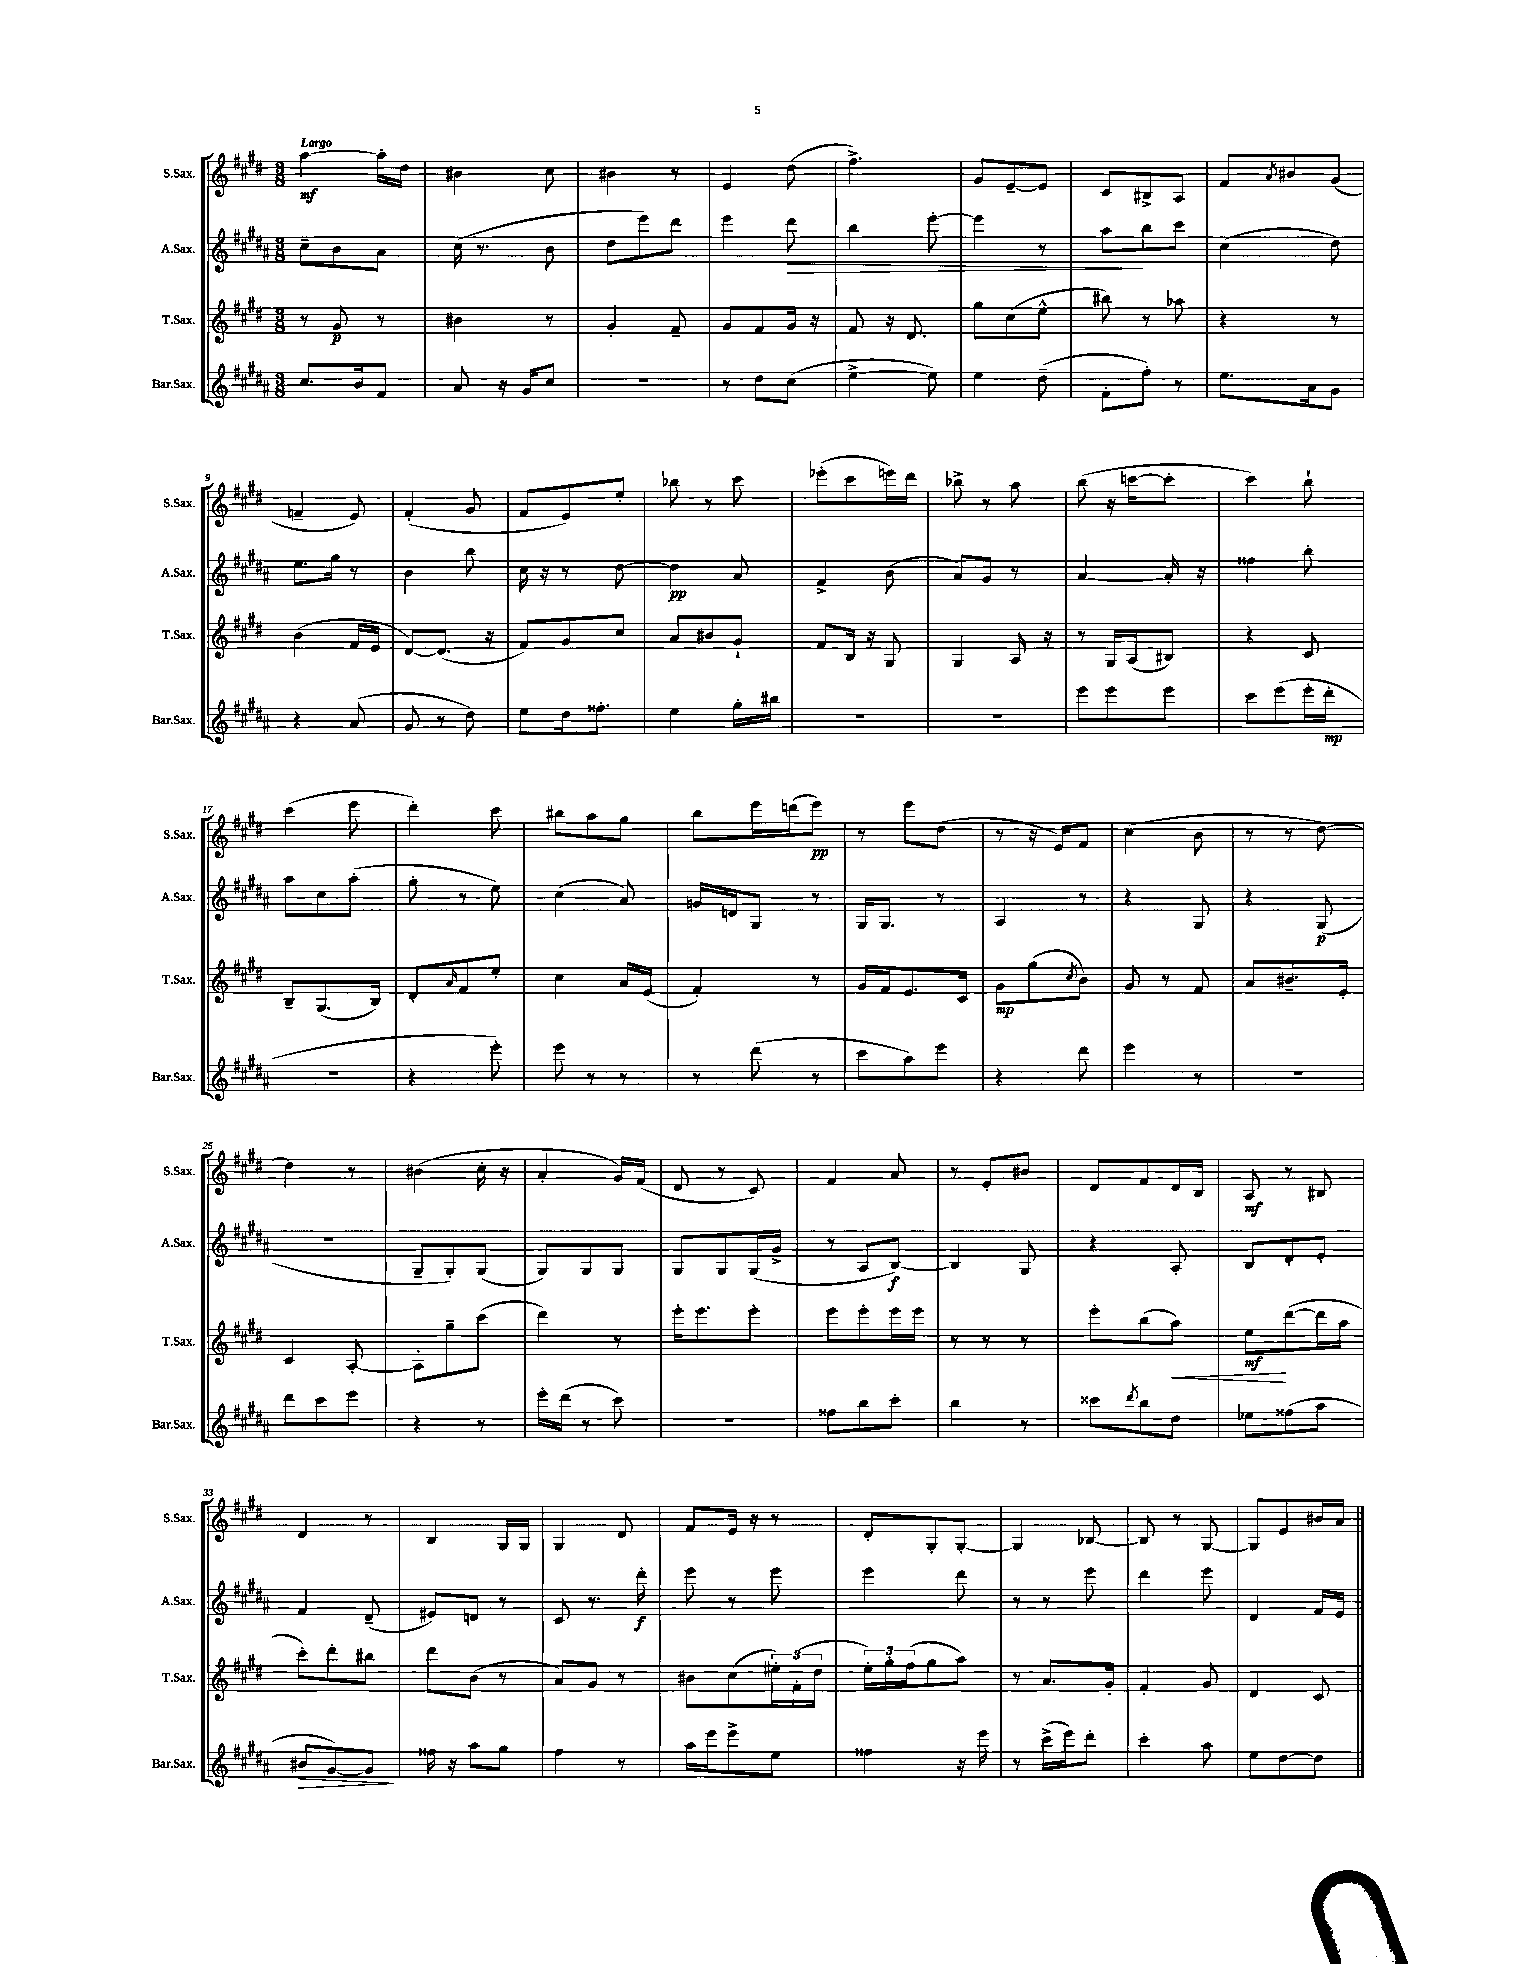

**kern	**kern	**kern	**kern
*staff4	*staff3	*staff2	*staff1
*clefG2	*clefG2	*clefG2	*clefG2
*k[f#c#g#d#a#]	*k[f#c#g#d#]	*k[f#c#g#d#a#]	*k[f#c#g#d#]
*M3/8	*M3/8	*M3/8	*M3/8
8.cc#	8r	8cc#~	[4aa
.	8g#	8b	.
16b	.	.	.
8f#	8r	8a#	16aa']
.	.	.	16dd#
=	=	=	=
8a#	4b#	(16cc#	4b#
.	.	8.r	.
16r	.	.	.
16g#	.	.	.
8cc#	8r	8b	8cc#
=	=	=	=
4.r	4g#'	8dd#	4b#
.	.	8eee)	.
.	8f#~	8ddd#	8r
=	=	=	=
8r	8g#	4eee	4e
8dd#	8f#	.	.
(8cc#	16g#	8ddd#	(8dd#
.	16r	.	.
=	=	=	=
[4ee^	8f#	4bb	4.ff#^)
.	16r	.	.
.	8.d#	.	.
8ee])	.	[8eee'	.
=	=	=	=
4ee	8gg#	4eee]	8g#
.	(8cc#	.	[8e~
(8dd#~	8ee^^	8r	8e]
=	=	=	=
8f#'	8bb#)	8aa#	8c#
8ff#')	8r	8bb	8B#^
8r	8aa-	8ccc#	8A
=	=	=	=
8.ee	4r	(4cc#	8f#
.	.	.	8qa
.	.	.	8b#
16a#	.	.	.
8g#	8r	8dd#)	(8g#
=	=	=	=
4r	(4b	8.ee	4f~
.	.	16gg#	.
(8a#	16f#	8r	8e)
.	16e	.	.
=	=	=	=
8g#	[8d#)	4b	(4f#'
8r	(8.d#]	.	.
8dd#)	.	8bb	8g#
.	16r	.	.
=	=	=	=
8ee	8f#)	16cc#	8f#
.	.	16r	.
16dd#	8g#	8r	8e)
8.ff##'	.	.	.
.	8cc#	[8dd#	8ee'
=	=	=	=
4ee	8a	4dd#]	8bb-
.	8b#	.	8r
16gg#'	8g#`	8a#	8ccc#
16bb#	.	.	.
=	=	=	=
4.r	8f#	4f#^	(8eee-'
.	16B	.	8ccc#
.	16r	.	.
.	8G#	(8b	16eee)
.	.	.	16ddd#
=	=	=	=
4.r	4G#	8a#)	8bb-^
.	.	8g#	8r
.	16A	8r	8aa
.	16r	.	.
=	=	=	=
8eee	8r	[4a#	(8bb
8eee	16G#	.	16r
.	(16A	.	[16ccc
8eee	8B#)	16a#']	8ccc']
.	.	16r	.
=	=	=	=
8ccc#	4r	4ff##	4ccc#)
(8eee	.	.	.
16eee'	8c#	8bb'	8bb`
16ddd#'	.	.	.
=	=	=	=
4.r	8B~	8aa#	(4ccc#
.	(8.G#	8cc#	.
.	.	(8aa#'	8eee
.	16B)	.	.
=	=	=	=
4r	8d#'	8gg#'	4ddd#')
.	16qqa	.	.
.	8f#	8r	.
8eee')	8ee'	8ee)	8ccc#
=	=	=	=
8eee	4cc#	(4cc#	8bb#
8r	.	.	8aa
8r	16a	8a#)	8gg#
.	(16e	.	.
=	=	=	=
8r	4f#')	16g	8bb
.	.	16d	.
(8ddd#	.	8G#	16eee
.	.	.	(16ddd
8r	8r	8r	8eee)
=	=	=	=
8ccc#	16g#	16G#	8r
.	16f#	8.G#	.
8aa#)	8.e	.	8eee
8eee	.	8r	(8dd#
.	16c#	.	.
=	=	=	=
4r	8g#	4A#	8r
.	(8gg#	.	16r
.	.	.	16e)
.	8qcc#	.	.
8ddd#	8b)	8r	8f#
=	=	=	=
4eee	8g#	4r	(4cc#
.	8r	.	.
8r	8f#	8G#	8b
=	=	=	=
4.r	8a	4r	8r
.	8.b#~	.	8r
.	.	(8G#	[8dd#)
.	16e'	.	.
=	=	=	=
8ddd#	4c#	4.r	4dd#]
8ccc#	.	.	.
8eee	[8A'	.	8r
=	=	=	=
4r	8A']	8G#~	(4b#
.	8gg#~	8G#')	.
8r	(8ccc#	(8G#	16cc#'
.	.	.	16r
=	=	=	=
16eee'	4ddd#)	8G#)	4a'
(16ddd#	.	.	.
8r	.	8G#	.
8ccc#)	8r	8G#	16g#)
.	.	.	(16f#
=	=	=	=
4.r	16eee'	8G#	8d#
.	8.eee	.	.
.	.	8G#	8r
.	8eee'	(16G#	8c#)
.	.	16g#^	.
=	=	=	=
8ff##	8eee	8r	4f#
8bb	8eee'	8A#	.
8ccc#'	16eee	[8B)	8a
.	16eee	.	.
=	=	=	=
4bb	8r	4B]	8r
.	8r	.	8e'
8r	8r	8G#	8b#
=	=	=	=
8ccc##	8eee'	4r	8d#
8qddd#	.	.	.
8bb	(8bb	.	8f#
8dd#	8aa)	8A#'	16d#
.	.	.	16B
=	=	=	=
8ee-	8ee	8B	8A
(8ff##	([8ddd#	8d#'	8r
8aa#	16ddd#]	8e'	8B#
.	16aa	.	.
=	=	=	=
8b#	8ccc#')	4f#	4d#
[8g#)	8ddd#'	.	.
8g#]	8bb#	(8d#~	8r
=	=	=	=
16ff##	8ddd#	8e#)	4B
16r	.	.	.
8aa#	(8b	8d	.
8gg#	8r	8r	16G#
.	.	.	16G#
=	=	=	=
4ff#	8a)	8c#	4G#
.	8g#	8.r	.
8r	8r	.	8d#
.	.	16ddd#'	.
=	=	=	=
16aa#	8b#	8eee	8f#
16eee	.	.	.
8eee^	(8cc#	8r	16e
.	.	.	16r
8ee	24ee#')	8eee	8r
.	(24f#'	.	.
.	24dd#	.	.
=	=	=	=
4ff##	24ee')	4eee	8d#'
.	24gg#'	.	.
.	(24ff#	.	.
.	8gg#	.	8G#'
16r	8aa)	8ddd#	[8G#'
16eee	.	.	.
=	=	=	=
8r	8r	8r	4G#]
(16ccc#^	8.a	8r	.
16eee)	.	.	.
8ddd#'	.	8eee	[8B-
.	16g#'	.	.
=	=	=	=
4ccc#'	4f#'	4ddd#	8B-]
.	.	.	8r
8aa#	8g#	8eee	[8G#
=	=	=	=
8ee	4d#	4d#	8G#]
[8dd#	.	.	8e
8dd#]	8c#	16f#	16b#
.	.	16e	16a
==	==	==	==
*-	*-	*-	*-
